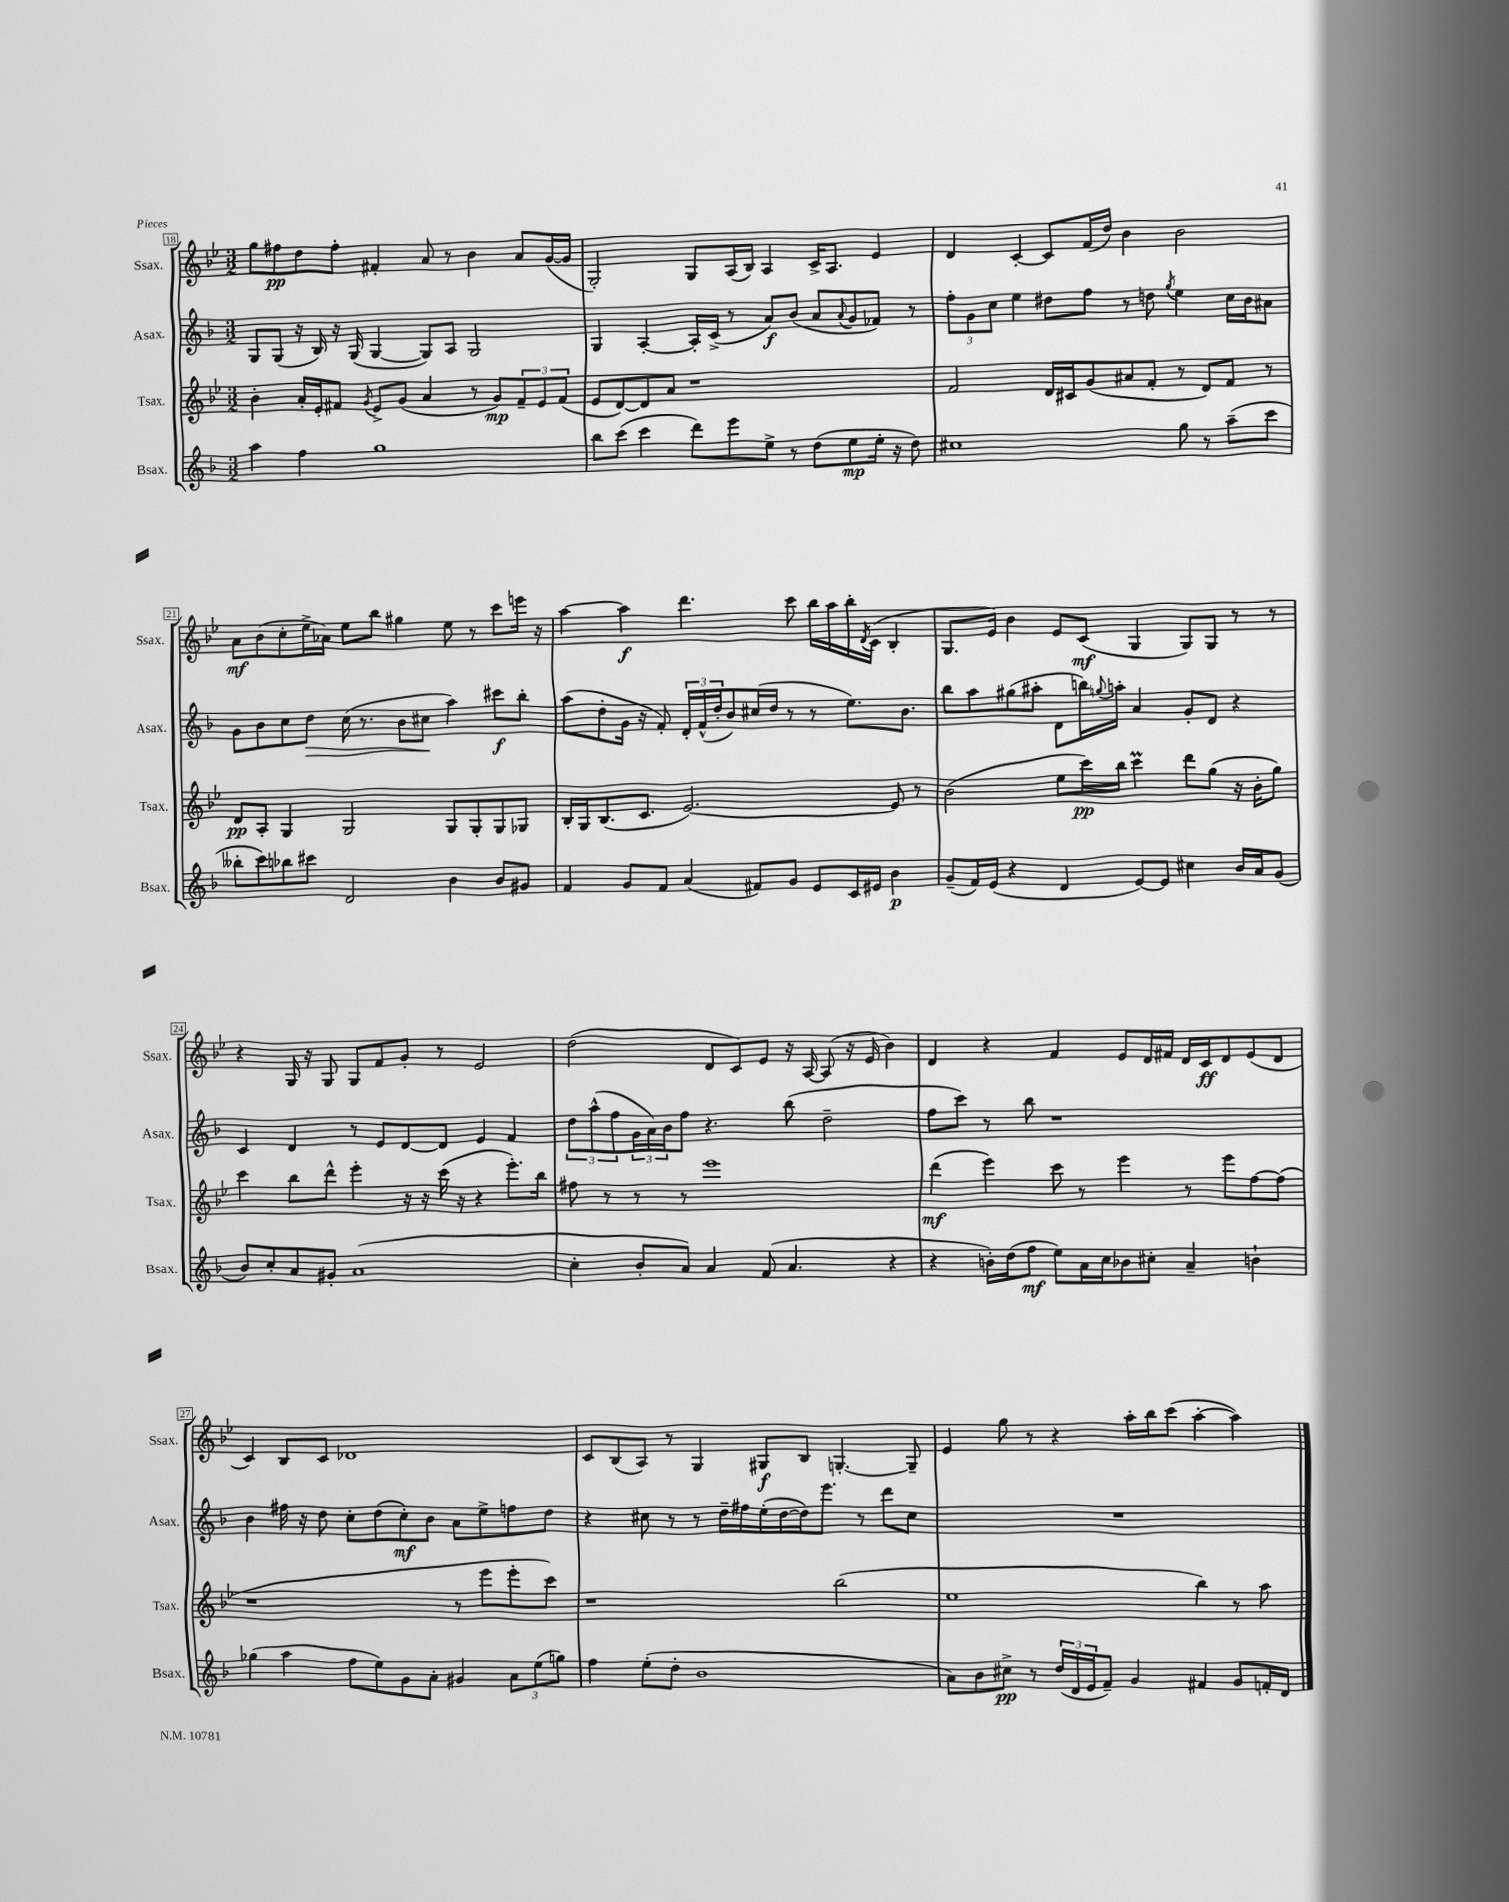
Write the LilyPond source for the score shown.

<<
\new StaffGroup <<
\new Staff = "s0" \with { instrumentName = "Ssax." shortInstrumentName = "Ssax." } {
    \clef treble \key bes \major \numericTimeSignature \time 3/2
    g''8 fis''8\pp d''8 fis''8-. fis'4-. a'8 r8 bes'4 a'8 g'16~( g'16 |
    g2-.) g8 a16( bes16) a4 c'16-> a8. ees'4 |
    d'4 c'4~-. c'8 f'16( d''16) bes'4 bes'2 |
    a'8\mf bes'8( c''8-. ees''16-> aes'16) ees''8 bes''8 gis''4 ees''8 r8 c'''8 e'''16 r16 |
    a''4~ a''4\f d'''4. c'''8 bes''16 a''16 bes''16-. \acciaccatura { d'8 } c'16( bes4-. |
    g8. ees'16) bes'4 ees'8 c'8\mf( g4 g8) g8 r8 r8 |
    r4 g16 r16 g8 g8 f'8 g'8-. r8 ees'2 |
    d''2( d'8 c'8) ees'8 r16 a16~ a8( r16 ees'16 bes'4) |
    d'4 r4 f'4 ees'8 d'16 fis'16 d'16 c'16\ff d'8 ees'8( d'8 |
    c'4) bes8 c'8 des'1 |
    c'8 bes8( a8) r8 g4 gis8\f bes8 g4.~-. g8-- |
    ees'4 g''8 r8 r4 a''16-. bes''16 c'''8( a''4~-. a''4) \bar "|." |
}
\new Staff = "s1" \with { instrumentName = "Asax." shortInstrumentName = "Asax." } {
    \clef treble \key f \major \numericTimeSignature \time 3/2
    g8 g8( r16 bes16) r16 g16( g4~ g8) a8 g2 |
    g4 a4~-. a16-. c'16->( r8 a'8\f) bes'8( a'8 \appoggiatura { a'8 } g'8 fes'8) r8 |
    \tuplet 3/2 { f''8-. g'8 c''8 } e''4 dis''8 f''8 r8 d''8 \acciaccatura { g''8 } e''4 c''16 bes'16 ais'8 |
    g'8 bes'8 c''8 d''8\> c''16( r8. bes'8 cis''8\! a''4) cis'''8\f bes''8-. |
    a''8( d''8-. g'16 r16 f'8-.) \tuplet 3/2 { d'16-. f'16-^( d''16-. } bes'8) cis''16( d''16 r8 r8 e''8.) bes'8. |
    bes''8 a''8 gis''8( ais''8-. d'8 b''16) \appoggiatura { g''8 } a''16-. a'4 g'8-. d'8 r4 |
    c'4 d'4 r8 e'8 d'8~ d'8 e'4 f'4 |
    \tuplet 3/2 { d''8 a''8-^( f''8 } \tuplet 3/2 { g'16 a'16) bes'16 } f''8 r4. bes''8( d''2-- |
    f''8 c'''8) r8 bes''8 r1 |
    bes'4 fis''16 r16 d''8 c''8-. d''8( c''8-.\mf) bes'8 a'8 e''8-> f''8 d''8 |
    r4 cis''8 r8 r8 d''16-- fis''16 e''16-.( d''16~ d''16) e'''8. r8 d'''8 cis''8 |
    R1. \bar "|." |
}
\new Staff = "s2" \with { instrumentName = "Tsax." shortInstrumentName = "Tsax." } {
    \clef treble \key bes \major \numericTimeSignature \time 3/2
    bes'4-. a'16-. ees'16-. fis'8 \acciaccatura { g'8 } ees'8-> g'8( a'4 r8 g'8\mp) \tuplet 3/2 { fis'8-- ees'8 fis'8( } |
    ees'8 d'8~) d'8 a'8 r1 |
    f'2 d'16 cis'16 g'8( ais'8 f'8-. r8 d'8) f'8 r8 |
    d'8\pp a8-. g4 g2 g8 g8-. g8 ges8 |
    bes16-. g16 bes8.( c'8. ees'2.~) ees'8 r8 |
    bes'2( ees''8 c'''16\pp) bes''16 c'''4\prall d'''8 g''8( r16 bes'16-. g''8) |
    c'''4 bes''8 d'''8-^ ees'''4-. r16 r16 c'''16( r16 r4 ees'''8.-.) bes''16 |
    fis''8 r8 r8 r8 ees'''1 |
    d'''4\mf( ees'''4) c'''8 r8 ees'''4 r8 ees'''8 f''8~ f''8( |
    r1 r8 ees'''8 ees'''8-. c'''8) |
    r1 bes''2( |
    ees''1 bes''4) r8 a''8 \bar "|." |
}
\new Staff = "s3" \with { instrumentName = "Bsax." shortInstrumentName = "Bsax." } {
    \clef treble \key f \major \numericTimeSignature \time 3/2
    a''4 f''4 g''1 |
    bes''8 c'''8( c'''4 d'''8) e'''8 e''8-> r8 d''8( e''8\mp e''16-. r16 d''8) |
    cis''1 g''8 r8 a''8--( c'''8 |
    beses''8-. c'''8) bes''8 cis'''8 d'2 bes'4 bes'8 gis'8 |
    f'4 g'8 f'8 a'4( fis'8) g'8 e'8 c'16 eis'16 bes'4\p |
    g'8--( f'16) e'16( r4 d'4 e'8~) e'8 cis''4 bes'16 a'16 g'8( |
    bes'8) c''8-. a'8 gis'8-. a'1( |
    c''4-. bes'8-. a'8) a'4 f'8( a'4. r4 |
    r4 b'16-.) d''16( f''8\mf e''8) a'16 c''16 bes'8 cis''8-. a'4-- b'4-! |
    ges''4( a''4 f''8 e''8) g'8 a'8-. gis'4 \tuplet 3/2 { a'8 e''8( g''8) } |
    f''4 e''8-.( d''8-. bes'1 |
    a'8) bes'8 cis''8->\pp r8 \tuplet 3/2 { d''16( d'16 e'16 } f'8--) g'4 fis'4 g'8 f'16-. d'16 \bar "|." |
}
>>
>>
\layout { \context { \Score currentBarNumber = #18 \override BarNumber.stencil = #(make-stencil-boxer 0.1 0.3 ly:text-interface::print) } }
